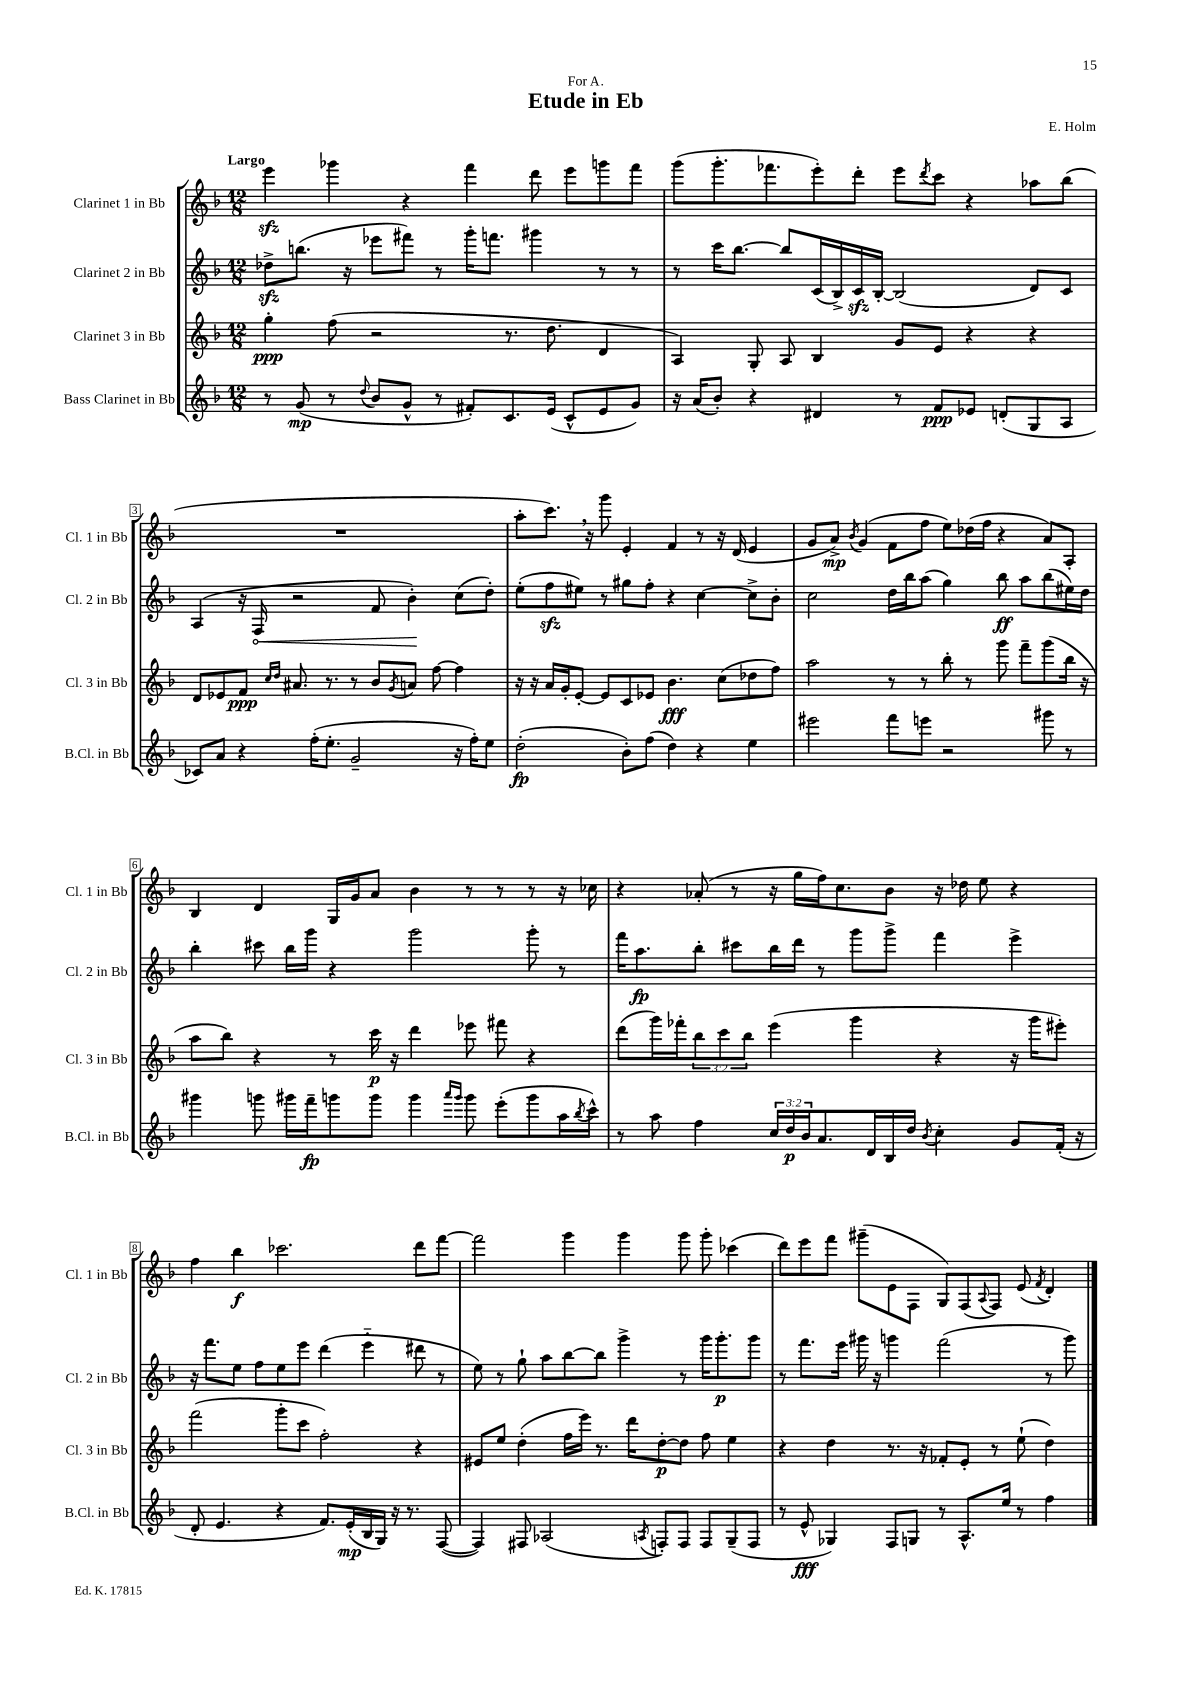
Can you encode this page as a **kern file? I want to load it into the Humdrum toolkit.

**kern	**kern	**kern	**kern
*staff4	*staff3	*staff2	*staff1
*clefG2	*clefG2	*clefG2	*clefG2
*k[b-]	*k[b-]	*k[b-]	*k[b-]
*M12/8	*M12/8	*M12/8	*M12/8
8r	4gg'	8dd-^	4eee
(8g	.	(8.bb	.
8r	(8ff	.	4ggg-
.	.	16r	.
8qqdd	.	.	.
8b-	2r	8eee-	.
8g^^	.	8fff#)	4r
8r	.	8r	.
8f#')	.	16ggg'	4fff
.	.	8.fff	.
8.c	8.r	.	.
.	.	4ggg#	8ddd
(16e	8.dd	.	.
8c^^	.	.	8eee
8e	4d	8r	8ggg
8g)	.	8r	8fff
=	=	=	=
16r	4A)	8r	(8ggg
(16a	.	.	.
8b-')	.	16ccc	8.ggg'
.	.	[8.bb-	.
4r	8G'	.	.
.	.	.	8.fff-
.	8A	8bb-]	.
4d#	4B-	(16c	8eee')
.	.	16B-^)	.
.	.	16c	8ddd'
.	.	[16B-'	.
8r	8g	(2B-]	8eee
.	.	.	8qddd
8f	8e	.	8ccc
8e-	4r	.	4r
(8d'	.	.	.
8G	4r	8d)	8aa-
8A	.	8c	(8bb-
=	=	=	=
8c-)	8d	(4A	1.r
8a	8e-	.	.
4r	8f	16r	.
.	.	16F	.
.	16qqcc	.	.
.	16qqdd	.	.
.	8.a#	2r	.
(16ff'	.	.	.
8.ee'	8.r	.	.
2g~	8r	.	.
.	8b-	8f	.
.	8qg	.	.
.	8a	4b-')	.
.	[8ff	.	.
16r	4ff]	(8cc	.
16ff')	.	.	.
8ee	.	8dd')	.
=	=	=	=
(2dd'	16r	(8ee'	8aa'
.	16r	.	.
.	16a	8ff	8.ccc)
.	16g'	.	.
.	[8e'	8ee#)	.
.	.	.	16r
.	8e]	8r	8ggg
8b-')	8c	8gg#	4e'
(8ff	8e-	8ff'	.
4dd)	4.b-	4r	4f
4r	.	[4cc	8r
.	(8cc	.	16r
.	.	.	(16d
4ee	8dd-	8cc^]	4e
.	8ff)	8b-'	.
=	=	=	=
2eee#	2aa	2cc	8g
.	.	.	8a^)
.	.	.	8qb-
.	.	.	(4g
8fff	8r	16dd	8f
.	.	16bb-	.
8eee	8r	(8aa	8ff
2r	8bb-'	4gg)	8ee)
.	8r	.	(16dd-
.	.	.	16ff
.	8ggg	8bb-	4r
.	8fff~	8aa	.
8ggg#	(8ggg	(8bb-	8a)
8r	16bb-	16ee#)	8A'
.	16r	16dd	.
=	=	=	=
4ggg#	8aa	4bb-'	4B-
.	8bb-)	.	.
8ggg	4r	8ccc#	4d
16ggg#	.	16bb-	.
16fff~	.	16ggg	.
8ggg	8r	4r	16G
.	.	.	16g
8ggg	16ccc	.	8a
.	16r	.	.
4ggg	4ddd	2ggg	4b-
16qqaaa	.	.	.
16qqggg	.	.	.
8ggg	8eee-	.	8r
(8eee'	8fff#	.	8r
8ggg	4r	8ggg'	8r
16aa	.	8r	16r
8qbb-	.	.	.
16ccc^^)	.	.	16cc-
=	=	=	=
8r	(8ddd	16fff	4r
.	.	8.aa	.
8aa	16ggg)	.	.
.	16fff-'	.	.
4ff	12bb-	8bb-'	(8a-'
.	12ccc	.	.
.	.	8ccc#	8r
.	12bb-	.	.
24cc	(4eee	16bb-	16r
24dd	.	.	.
.	.	16ddd	16gg
24b-	.	.	.
8.a	.	8r	16ff)
.	.	.	8.cc
.	4ggg	8ggg	.
16d	.	.	.
16B-	.	8ggg^	8b-
16dd	.	.	.
8qb-	.	.	.
4cc'	4r	4fff	16r
.	.	.	16dd-
.	.	.	8ee
8g	16r	4eee^	4r
.	16ggg	.	.
(16f'	8eee#')	.	.
16r	.	.	.
=	=	=	=
8d'	(2fff	16r	4ff
.	.	8.fff	.
4.e	.	.	.
.	.	8ee	4bb-
.	.	8ff	.
4r	8ggg'	8ee	2.ccc-
.	8ccc	8eee	.
8.f)	2ff')	(4ddd	.
(16e'	.	.	.
16B-	.	4eee'~	.
16G)	.	.	.
16r	.	.	.
8.r	.	.	.
.	4r	8ddd#	8ddd
([8F	.	8r	[8fff
=	=	=	=
4F])	8e#	8ee)	2fff]
.	8ee	8r	.
8F#	(4dd'	8gg`	.
(2A-	.	8aa	.
.	16ff	[8bb-	4ggg
.	16eee)	.	.
.	8.r	8bb-]	.
.	.	4ggg^	4ggg
.	16ddd	.	.
8qA	.	.	.
8F')	[8dd'	.	.
8F	8dd]	8r	8ggg
8F	8ff	16ggg	8ggg'
.	.	8.ggg'	.
(8G~	4ee	.	(4ccc-
8F	.	8ggg	.
=	=	=	=
8r	4r	8r	8ddd)
8e^^	.	8.fff	8eee
4G-)	4dd	.	8fff
.	.	16eee	.
.	.	16ggg#	(8ggg#~
.	.	16r	.
8F	8.r	4ggg	8e
8G	.	.	8F
.	16r	.	.
8r	8f-'	(2fff	8G)
8.A^^	8e'	.	(8F
.	.	.	8qqA
.	8r	.	8F)
16ee	.	.	.
8r	(8ee`	.	(8e
.	.	.	8qf
4ff	4dd)	8r	4d')
.	.	8ggg)	.
==	==	==	==
*-	*-	*-	*-
